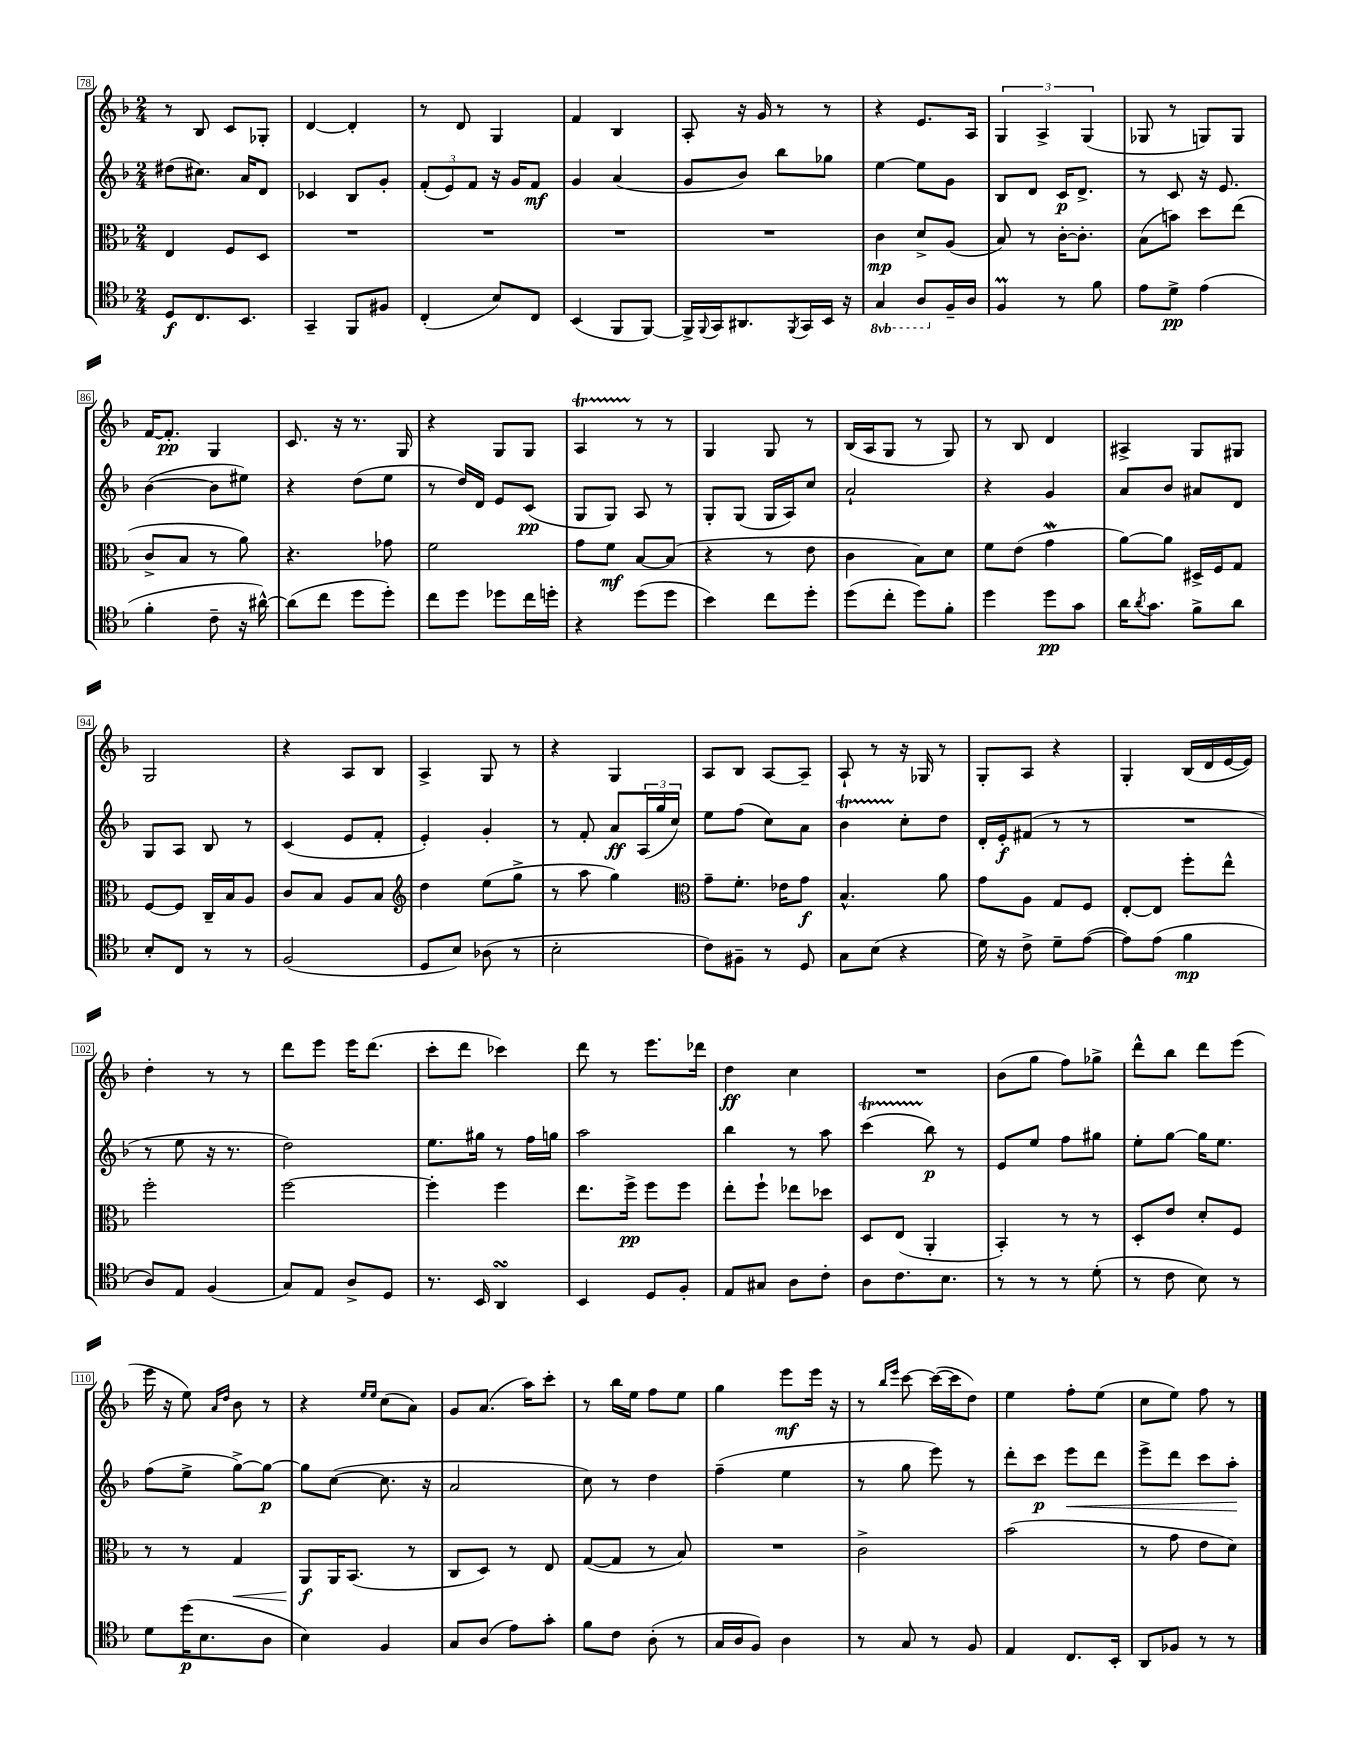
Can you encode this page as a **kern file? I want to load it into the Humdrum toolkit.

**kern	**kern	**kern	**kern
*staff4	*staff3	*staff2	*staff1
*clefC4	*clefC3	*clefG2	*clefG2
*k[b-]	*k[b-]	*k[b-]	*k[b-]
*M2/4	*M2/4	*M2/4	*M2/4
8D	4E	(8dd#	8r
8.C	.	8.cc#)	8B-
.	8F	.	8c
8.BB-	.	16a	.
.	8D	8d	8G-'
=	=	=	=
4GG~	2r	4c-	[4d
8FF	.	8B-	4d']
8F#	.	8g'	.
=	=	=	=
(4C'	2r	(12f'	8r
.	.	12e)	.
.	.	.	8d
.	.	12f	.
8B-)	.	16r	4G
.	.	16g	.
8C	.	8f	.
=	=	=	=
(4BB-	2r	4g	4f
8FF	.	(4a	4B-
[8FF)	.	.	.
=	=	=	=
16FF^]	2r	8g	8A'
8qqFF	.	.	.
16GG	.	.	.
8.AA#	.	8b-)	16r
.	.	.	16g
.	.	8bb-	8r
8qFF	.	.	.
16GG	.	.	.
16BB-	.	8gg-	8r
16r	.	.	.
=	=	=	=
4GG	4c	[4ee	4r
8AA	8d^	8ee]	8.e
16F~	(8A	8g	.
16A	.	.	16A
=	=	=	=
4F	8B-)	8B-	6G
.	8r	8d	.
.	.	.	6A^
8r	[16c'	16c	.
.	8.c']	8.d^	.
.	.	.	(6G
8f	.	.	.
=	=	=	=
8e	(8B-	8r	8G-
8d^	8b)	8c	8r
(4e	8dd	16r	8G)
.	.	8.e	.
.	(8ee	.	8G
=	=	=	=
4f'	8c^	([4b-	[16f
.	.	.	8.f']
.	8B-	.	.
8c~	8r	8b-]	4G
16r	8a)	8ee#)	.
[16a#^^)	.	.	.
=	=	=	=
(8a#]	4.r	4r	8.c
8cc	.	.	.
.	.	.	16r
8dd	.	(8dd	8.r
8dd')	8g-	8ee	.
.	.	.	16G
=	=	=	=
8cc	2f	8r	4r
8dd	.	16dd)	.
.	.	16d	.
8dd-	.	8e	8G
16cc	.	(8c	8G
16dd'	.	.	.
=	=	=	=
4r	8g	8G	4A
.	8f	8G)	.
(8dd	[8B-	8A	8r
8dd	(8B-]	8r	8r
=	=	=	=
4b-)	4r	8G'	4G
.	.	(8G	.
8cc	8r	16G	8G
.	.	16A)	.
8dd'	8e	8cc	8r
=	=	=	=
(8dd	4c	2a`	(16B-
.	.	.	16A
8cc'	.	.	8G
8dd)	8B-)	.	8r
8f'	8d	.	8G)
=	=	=	=
4dd	8f	4r	8r
.	(8e	.	8B-
8dd	4g	4g	4d
8g	.	.	.
=	=	=	=
16a	[8a)	8a	4A#^
8qa	.	.	.
8.g	.	.	.
.	8a]	8b-	.
8f^	16D#^	8a#	8G
.	16F	.	.
8a	8G	8d	8G#
=	=	=	=
8B-'	[8F	8G	2G
8C	8F]	8A	.
8r	16C~	8B-	.
.	16B-	.	.
8r	8A	8r	.
=	=	=	=
(2F	8c	(4c	4r
.	8B-	.	.
.	8A	8e	8A
.	8B-	8f'	8B-
=	=	=	=
*	*clefG2	*	*
8D	4dd	4e')	4A^
8B-)	.	.	.
(8A-	(8ee	4g'	8G
8r	8gg^	.	8r
=	=	=	=
2B-'	8r	8r	4r
.	8aa	8f'	.
.	4gg)	8a	4G
.	.	(24A	.
.	.	24gg	.
.	.	24cc)	.
=	=	=	=
*	*clefC3	*	*
8c)	8g~	8ee	8A
8F#~	8.f'	(8ff	8B-
8r	.	8cc)	[8A
.	16e-	.	.
8D	8g	8a	8A~]
=	=	=	=
8G	4.B-^^	4b-	8A`
(8B-	.	.	8r
4r	.	8cc'	16r
.	.	.	16G-
.	8a	8dd	8r
=	=	=	=
16d)	8g	16d'	8G'
16r	.	16e'	.
8c^	8A	(8f#	8A
8d~	8G	8r	4r
([8e	8F	8r	.
=	=	=	=
8e])	[8E'	2r	4G'
(8e	8E]	.	.
4f	8ff'	.	(16B-
.	.	.	16d
.	8ee^^	.	[16e
.	.	.	16e])
=	=	=	=
8A)	2ff'	8r	4dd'
8E	.	8ee	.
(4F	.	16r	8r
.	.	8.r	.
.	.	.	8r
=	=	=	=
8G)	[2ff	2dd)	8ddd
8E	.	.	8eee
8A^	.	.	16eee
.	.	.	(8.ddd
8D	.	.	.
=	=	=	=
8.r	4ff']	8.ee	8ccc'
.	.	.	8ddd
16BB-	.	16gg#	.
4AA	4ff	8r	4ccc-)
.	.	16ff	.
.	.	16gg	.
=	=	=	=
4BB-	8.ee	2aa	8ddd
.	.	.	8r
.	16ff^	.	.
8D	8ff	.	8.eee
8F'	8ff	.	.
.	.	.	16ddd-
=	=	=	=
8E	8ee'	4bb-	4dd
8G#	8ff`	.	.
8A	8ee-	8r	4cc
8c'	8dd-	8aa	.
=	=	=	=
8A	8D	(4ccc	2r
8.c	(8E	.	.
.	4AA'	8bb-)	.
8.B-	.	.	.
.	.	8r	.
=	=	=	=
8r	4BB-')	8e	(8b-
8r	.	8ee	8gg
8r	8r	8ff	8ff)
(8d'	8r	8gg#	8gg-^
=	=	=	=
8r	8D'	8ee'	8ddd^^
8c	8e	[8gg	8bb-
8B-)	8d'	16gg]	8ddd
.	.	8.ee	.
8r	8F	.	(8eee
=	=	=	=
8d	8r	(8ff	16eee
.	.	.	16r
(16dd	8r	8ee^	8ee)
8.B-	.	.	.
.	.	.	16qqa
.	.	.	16qqdd
.	4G	[8gg^)	8b-
8A	.	8gg_	8r
=	=	=	=
4B-)	8AA	8gg]	4r
.	16AA	([8cc	.
.	(8.BB-	.	.
.	.	.	16qqee
.	.	.	16qqee
4F	.	8.cc]	(8cc
.	8r	.	8a)
.	.	16r	.
=	=	=	=
8G	8C	2a	8g
(8A	8D)	.	(8.a
8e)	8r	.	.
.	.	.	16aa)
8g'	8E	.	8ccc'
=	=	=	=
8f	([8G	8cc)	8r
8c	8G]	8r	16bb-
.	.	.	16ee
(8A'	8r	4dd	8ff
8r	8B-)	.	8ee
=	=	=	=
16G	2r	(4ff~	4gg
16A	.	.	.
8F)	.	.	.
4A	.	4ee	8eee
.	.	.	16eee
.	.	.	16r
=	=	=	=
8r	2c^	8r	8r
.	.	.	16qqbb-
.	.	.	16qqeee
8G	.	8gg	[8ccc
8r	.	8eee)	(16ccc_
.	.	.	16ccc]
8F	.	8r	8dd)
=	=	=	=
4E	(2b-	8ddd'	4ee
.	.	8ccc	.
8.C	.	8eee	8ff'
.	.	8ddd	(8ee
16BB-'	.	.	.
=	=	=	=
8AA	8r	8eee^	8cc
8F-	8g	8ddd	8ee)
8r	8e	8ccc	8ff
8r	8d)	8aa'	8r
==	==	==	==
*-	*-	*-	*-
